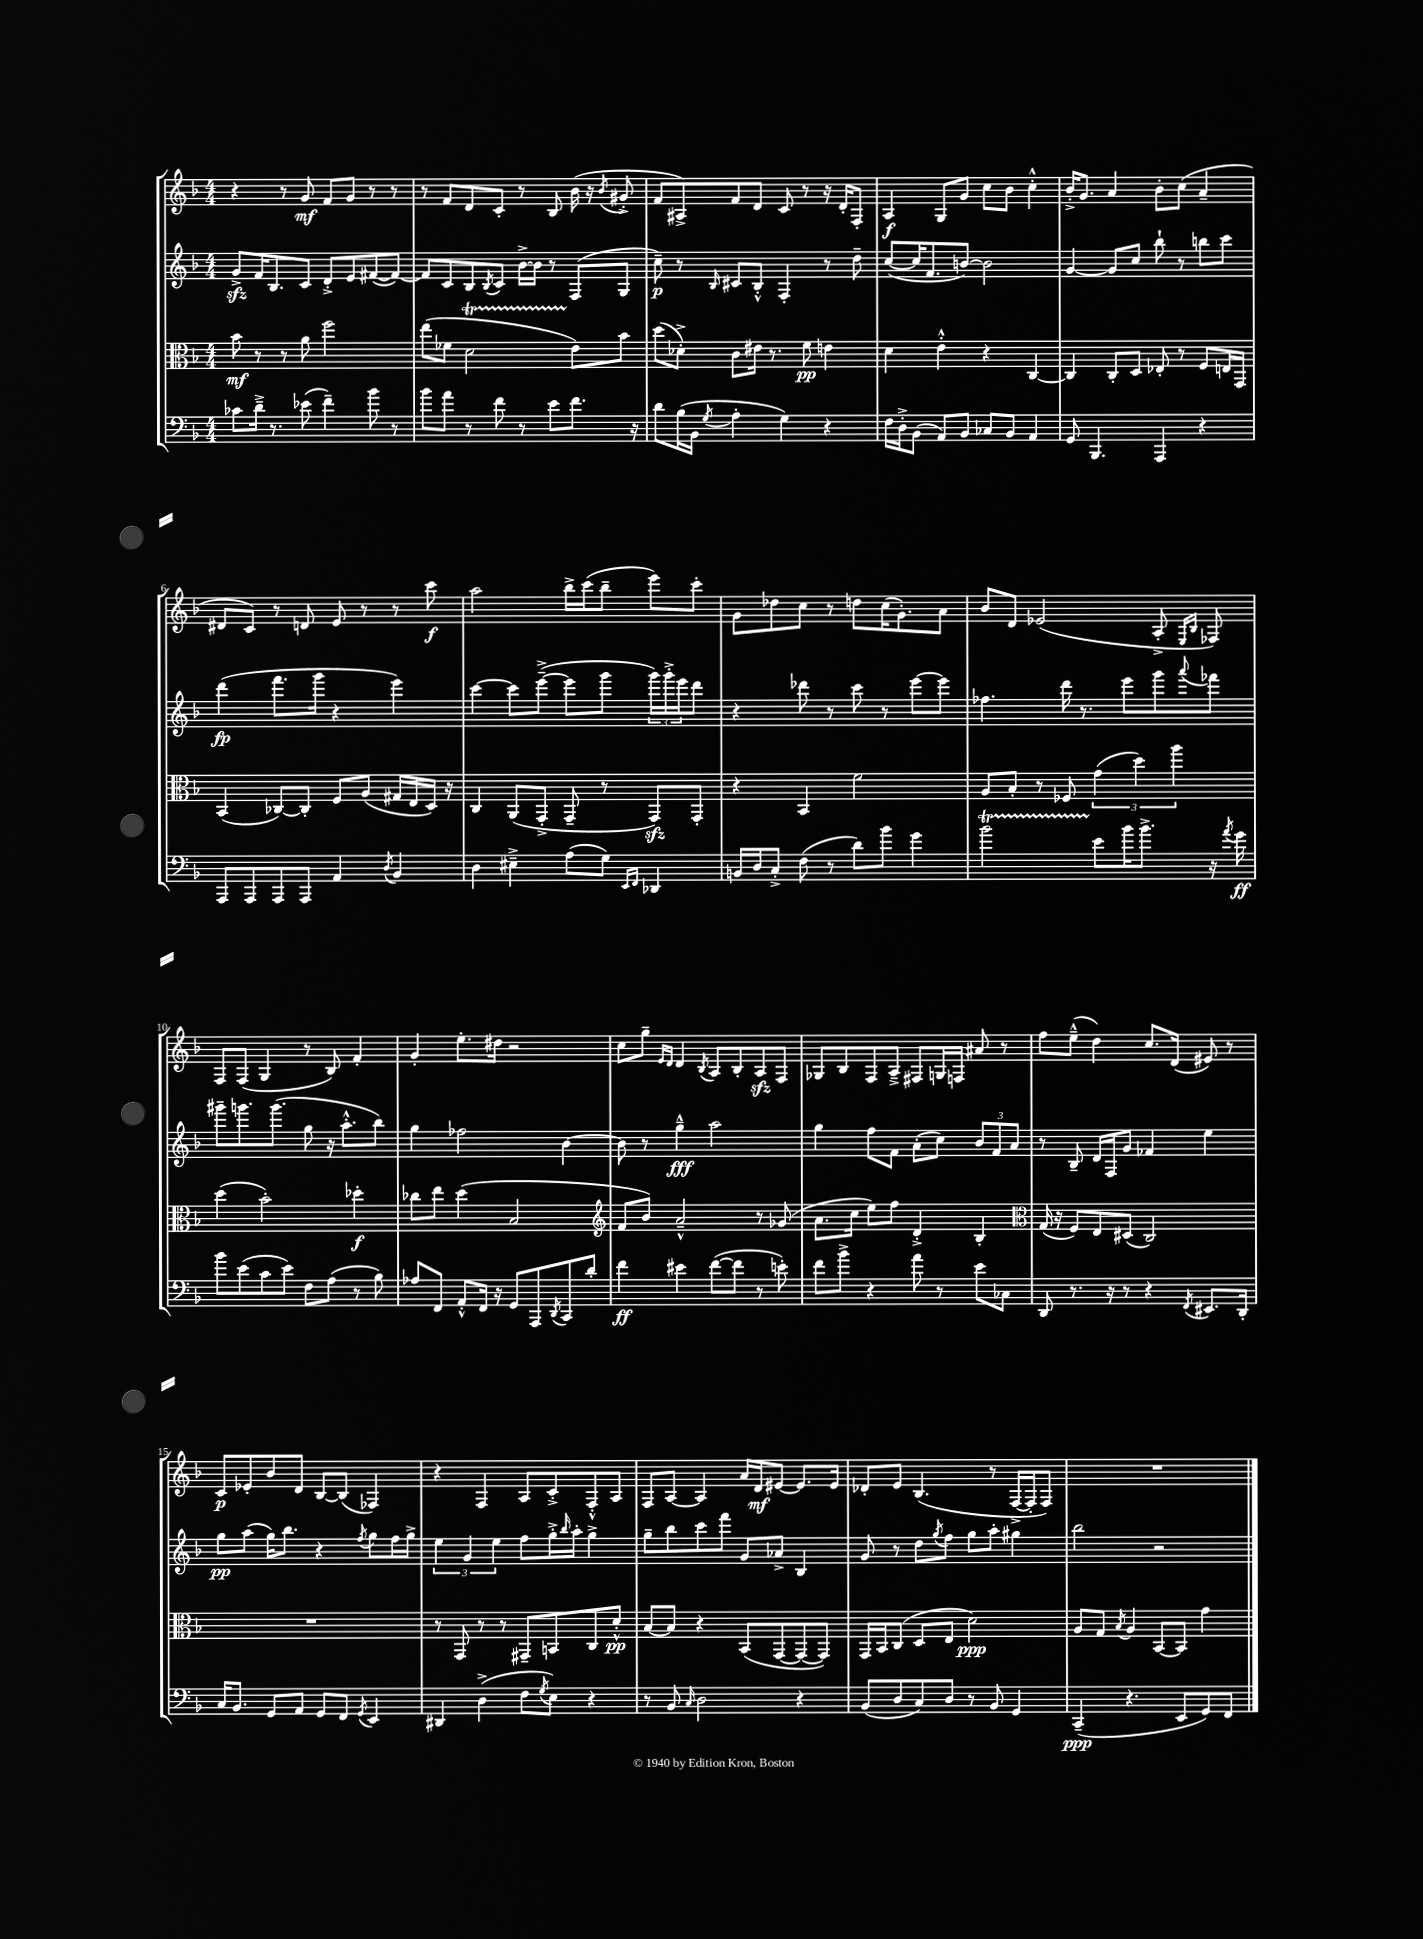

**kern	**kern	**kern	**kern
*staff4	*staff3	*staff2	*staff1
*clefF4	*clefC3	*clefG2	*clefG2
*k[b-]	*k[b-]	*k[b-]	*k[b-]
*M4/4	*M4/4	*M4/4	*M4/4
8c-	8b-	8g^	4r
16d~^	8r	16f	.
8.r	.	8.B-	.
.	8r	.	8r
(8e-	8a	8c	8g
4f~)	2ff	8d'^	8f
.	.	8e	8g
8b-	.	([8f#	8r
8r	.	8f#_)	8r
=	=	=	=
8b-	(8ee	8f#]	8r
8a	8f-	8c	8f
8r	2d	8B-	8d
.	.	8qB-	.
8f	.	8c	8c'
8r	.	[16b-^	8r
.	.	16b-]	.
8e	.	8r	8B-
8.f	8e)	(8F	(16b-
.	.	.	16r
.	.	.	8qb-
.	8b-	8G	8g#'^
16r	.	.	.
=	=	=	=
8d	(8dd	8cc~)	8f
(16B-	8d-'^)	8r	8A#^)
16BB-	.	.	.
8qG	.	16qqB-	.
4A'	8c	8c#	8f
.	16e#	8B-'^^	8d
.	8.r	.	.
4G)	.	4F'	8c
.	8f	.	8r
4r	4e	8r	16r
.	.	.	16d'
.	.	8dd~	8F'
=	=	=	=
16F	4d	([8cc	4A
16D'^	.	.	.
(8BB-	.	16cc]	.
.	.	8.f	.
8AA)	4e'^^	.	8G
8BB-	.	[8b)	8g
8C-	4r	2b]	8cc
8BB-	.	.	8b-
4AA	[4C	.	4cc'^^
=	=	=	=
8GG	4C]	[4g	16b-'^
.	.	.	8.g
4.BBB-	.	.	.
.	8C'	8g]	4a
.	8D	8cc	.
4AAA	8E-'	8bb-`	8b-'
.	8r	8r	(8cc
4r	8F	8bb	4a~
.	16E	8ccc	.
.	16GG	.	.
=	=	=	=
8AAA	(4BB-	(4ddd	8d#
8AAA	.	.	8c)
8AAA	[8C-)	8.fff	8r
8AAA	8C-']	.	8d
.	.	16ggg	.
4AA	8F	4r	8e
.	(8A	.	8r
8qD	.	.	.
4BB-	16G#	4eee)	8r
.	16E	.	.
.	16D)	.	8ccc
.	16r	.	.
=	=	=	=
4D	4C	[4ccc	2aa
4E#~^	(8AA	8ccc]	.
.	8GG'^	([8eee~^	.
(8A	8GG~	8eee]	16bb-^
.	.	.	(16ccc
8G)	8r	8ggg	8bb-~
16qqEE	.	.	.
16qqFF	.	.	.
4DD-	8GG)	24ggg)	8eee)
.	.	24ggg'^	.
.	.	24eee	.
.	8GG'	8ddd	8ccc'
=	=	=	=
16BB	4r	4r	8g
16D	.	.	.
8C'^	.	.	8dd-
(8F	4BB-	8ddd-	8cc
8r	.	8r	8r
8d)	2f	8ccc	8dd
8b-	.	8r	(16cc
.	.	.	8.g')
4g	.	[8eee	.
.	.	8eee]	8a
=	=	=	=
2b-	8A	4.ff-	8b-
.	8B-'	.	8d
.	8r	.	(2e-
.	8F-	16ddd	.
.	.	8.r	.
8e	(6g	.	.
16b-	.	8eee	.
.	6dd)	.	.
8.b-^	.	.	.
.	.	8ggg	8A'^
.	6aa	.	.
.	.	.	16qqE
.	.	8qqaaa	16qqB-
16r	.	8fff-	8F-)
8qa	.	.	.
16g	.	.	.
=	=	=	=
8b-	(4dd	8ggg#~	8F
(8e	.	8.ggg	(8F
8c	2b-')	.	4G
.	.	(8.ggg	.
8e)	.	.	.
8F	.	8gg	8r
(8A	.	16r	8B-)
.	.	8.aa'^^	.
8r	4dd-'	.	4f'
8B-)	.	8bb-)	.
=	=	=	=
8A-	8cc-	4gg	4g'
8FF	8ee	.	.
8AA'^^	(4dd	2ff-	8.ee'
16FF	.	.	.
16r	.	.	16dd#
8GG	2B-	.	2r
8AAA	.	.	.
8qDD	.	.	.
8CC	.	[4b-	.
8d'	.	.	.
=	=	=	=
*	*clefG2	*	*
4f	8f	8b-]	8cc
.	8b-)	8r	8gg~
.	.	.	16qqe
.	.	.	16qqd
4e#	2a~^^	4gg~^^	4d
.	.	.	8qB-
([8f	.	2aa	8A
8f]	.	.	8B-'
8r	8r	.	8A
8e')	(8g-	.	8F
=	=	=	=
8f	8.a	4gg	8G-
8b-^	.	.	8B-
.	16cc	.	.
4r	8ee)	8ff	8F
.	8ff	8f	8A~^
8a	4d'^	(8a'	8F#
8r	.	8cc)	16G
.	.	.	16F
8e	4B-'	12b-	8a#
.	.	12f	.
8C-	.	.	8r
.	.	12a	.
=	=	=	=
*	*clefC3	*	*
8DD	(16G	8r	8ff
.	16r	.	.
8.r	8F)	8B-~	(8ee~^^
.	8E	16d	4dd)
16r	.	16F	.
8r	(8D#	8g	.
4r	2C)	4f-	8.cc
.	.	.	(16d
8qFF	.	.	.
8.EE#	.	4ee	8e#)
.	.	.	8r
16DD'	.	.	.
=	=	=	=
16C	1r	8gg	8c
8.BB-	.	.	.
.	.	(8aa	8e-'
8GG	.	16gg)	8b-
.	.	8.bb-	.
8AA	.	.	8d
8GG	.	4r	[8B-
8FF	.	.	(8B-]
8qGG	.	8qff	.
4EE	.	8gg	4F-)
.	.	16ff	.
.	.	16gg^	.
=	=	=	=
4DD#	8r	6ee	4r
.	8GG	.	.
.	.	6g	.
(4D^	8r	.	4F
.	.	6ee	.
.	8r	.	.
8F	8GG#~	8ff	8A
8qG	.	.	.
8E)	8BB	16gg'^	8c'^
.	.	16qqbb-	.
.	.	16aa'	.
4r	8C	4gg^	8F'^^
.	8d'^^	.	8A
=	=	=	=
8r	[8B-	8gg~	8F
8BB-	8B-]	8bb-	[8A
16qqC	.	.	.
2D	4r	8ccc	4A]
.	.	8fff	.
.	(8BB-	8g	16a
.	.	.	16d
.	[8GG	8a-^	[8e#
4r	8GG_	4B-	8.e#]
.	8GG])	.	.
.	.	.	16e#
=	=	=	=
(8BB-	16GG	8g	8d-'
.	16BB-	.	.
8D	(8C	8r	8e
8C)	8D	8dd	(4.B-
.	.	8qgg	.
8D	8E	8ff	.
8r	2d)	8gg	.
8BB-	.	8aa'	8r
4GG	.	4gg#	[16F^
.	.	.	16F']
.	.	.	8F)
=	=	=	=
(4CC~	8A	2bb-	1r
.	8G	.	.
.	8qB-	.	.
4.r	4A	.	.
.	[8BB-	2r	.
8EE	8BB-]	.	.
8GG)	4g	.	.
8FF	.	.	.
==	==	==	==
*-	*-	*-	*-
